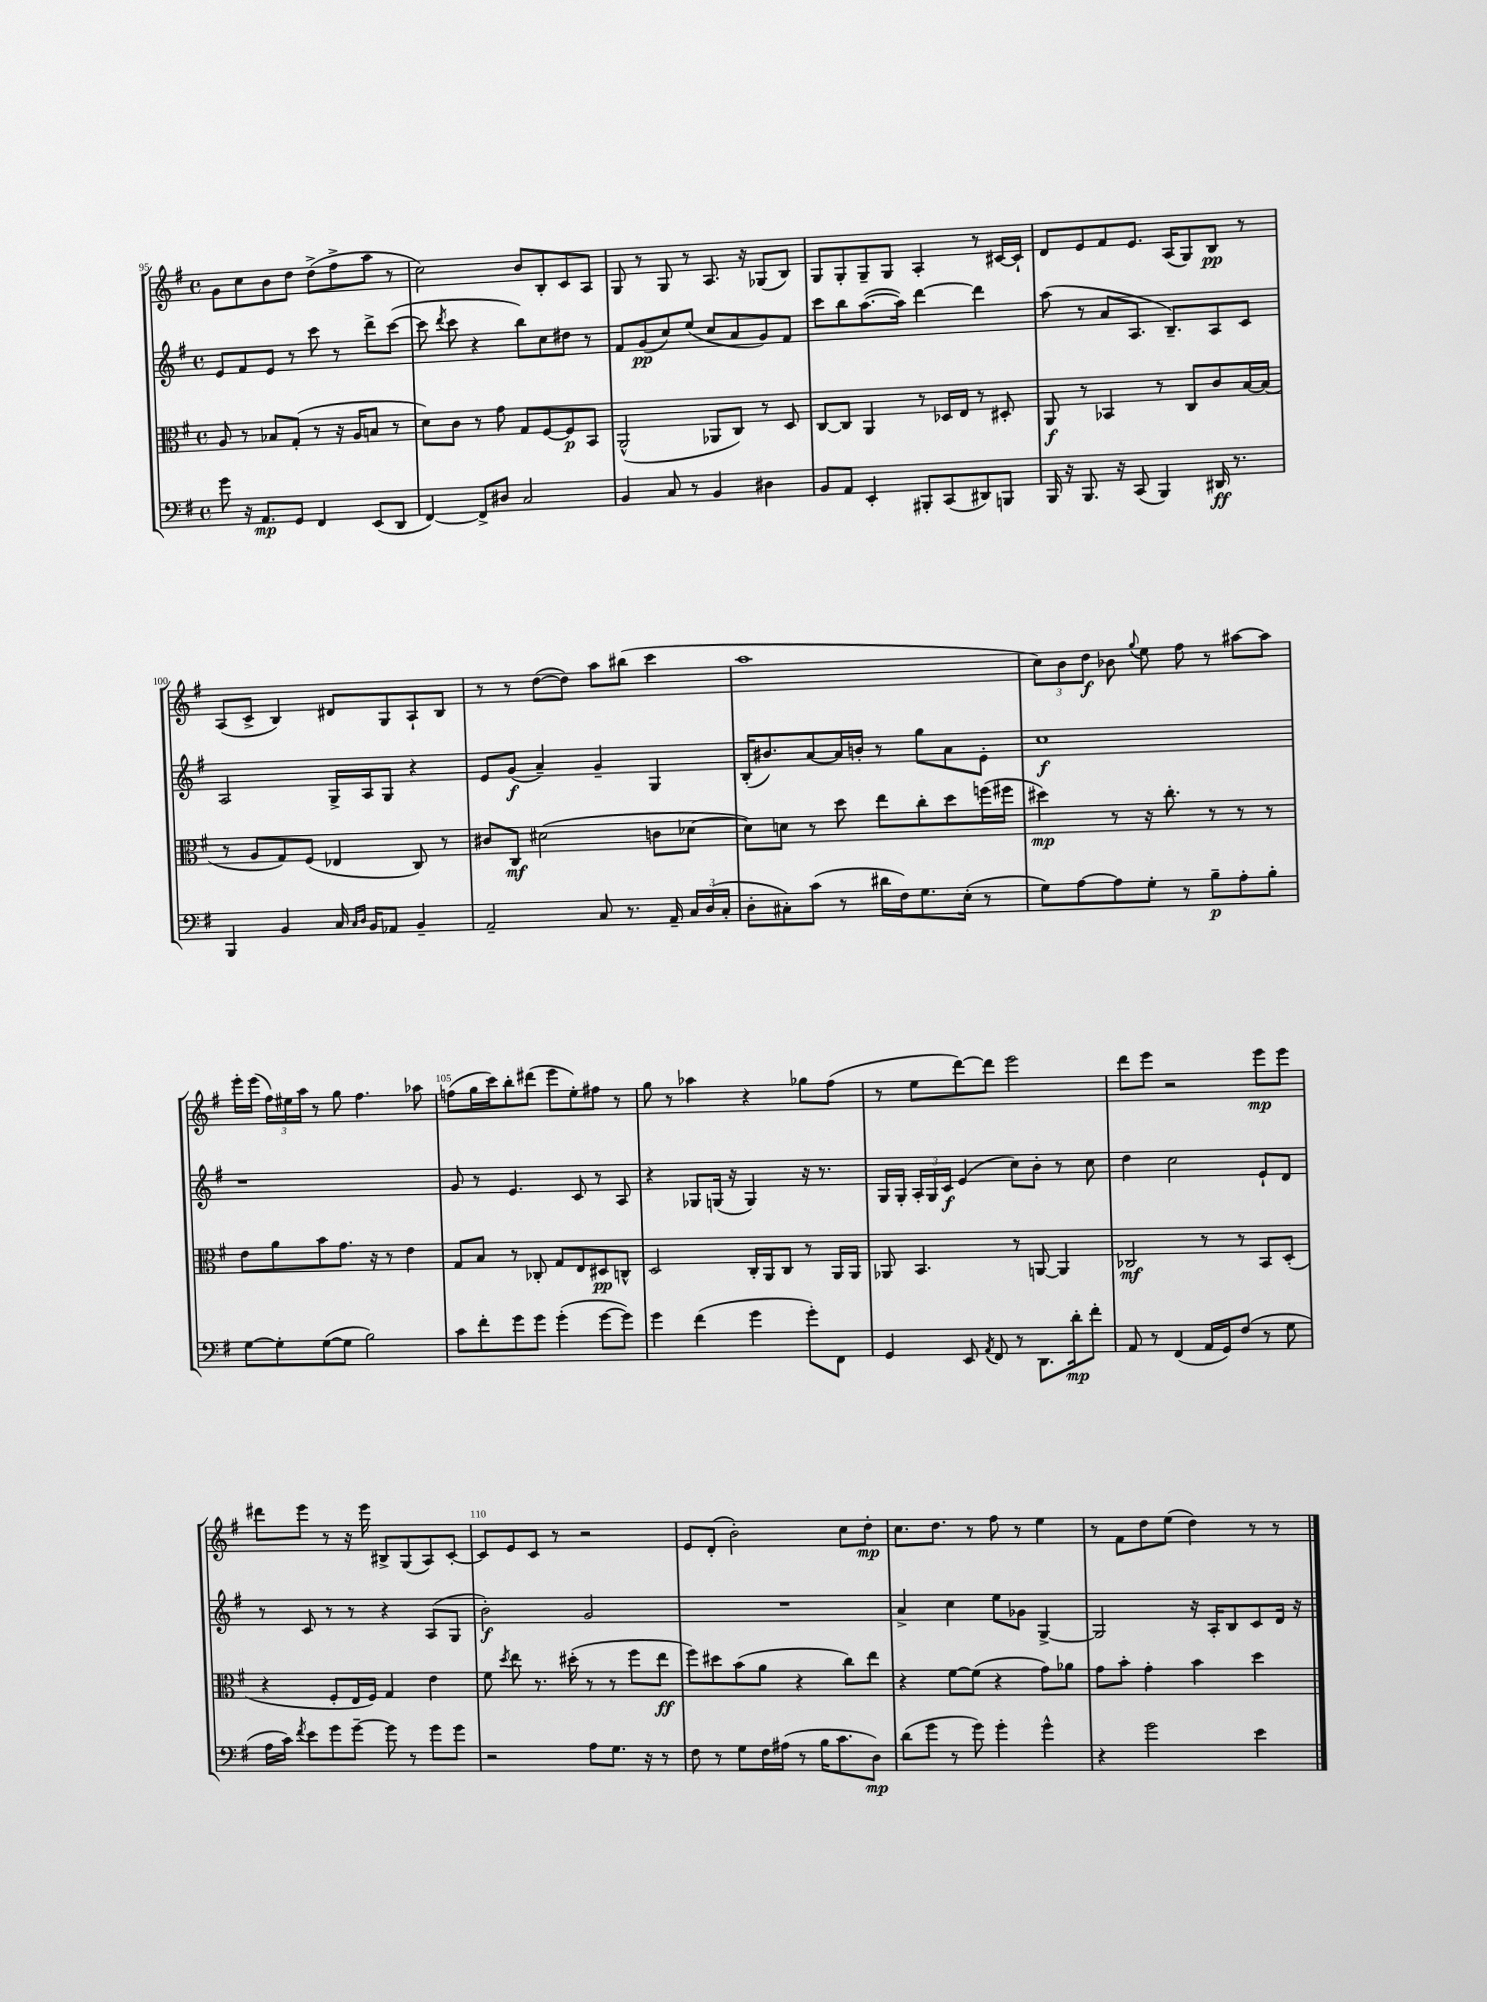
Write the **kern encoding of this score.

**kern	**dynam	**kern	**dynam	**kern	**dynam	**kern	**dynam
*part4	*part4	*part3	*part3	*part2	*part2	*part1	*part1
*staff4	*staff4	*staff3	*staff3	*staff2	*staff2	*staff1	*staff1
*clefF4	*	*clefC3	*	*clefG2	*	*clefG2	*
*k[f#]	*	*k[f#]	*	*k[f#]	*	*k[f#]	*
*M4/4	*	*M4/4	*	*M4/4	*	*M4/4	*
*met(c)	*	*met(c)	*	*met(c)	*	*met(c)	*
=95	=95	=95	=95	=95	=95	=95	=95
8g\	.	8A/	.	8e/L	.	8g\L	.
16r	.	8r	.	8f#/	.	8cc\	.
8.AA/L	mp	.	.	.	.	.	.
.	.	8B-X/L	.	8e/J	.	8b\	.
8GG/J	.	(8G'/J	.	8r	.	8dd\J	.
4FF#/	.	8r	.	8ccc\	.	(8dd^\L	.
.	.	16r	.	8r	.	8ff#^\	.
.	.	16A/KL	.	.	.	.	.
(8EE/L	.	8Bn/J	.	8ddd^\L	.	8aa\J	.
8DD/J	.	8r	.	([8ccc\J	.	8r	.
=96	=96	=96	=96	=96	=96	=96	=96
[4FF#/)	.	8d\L)	.	8ccc\]	.	2cc\)	.
.	.	.	.	8qddd/	.	.	.
.	.	8c\J	.	8ccc\	.	.	.
8FF#^/L]	.	8r	.	4r	.	.	.
8D#X/J	.	8g\	.	.	.	.	.
2C/	.	8G/L	.	8bb\L)	.	8b/L	.
.	.	[8F#/	.	8cc\	.	8B'/	.
.	.	8F#/]	p	8dd#X\J	.	8c/	.
.	.	8BB/J	.	8r	.	8A/J	.
=97	=97	=97	=97	=97	=97	=97	=97
4BB/	.	(2AA^^/	.	8f#/L	.	8G/	.
.	.	.	.	(8g/	pp	8r	.
8C/	.	.	.	8cc/)	.	8G/	.
8r	.	.	.	(8ee/J	.	8r	.
4BB/	.	8AA-X/L	.	8cc/L	.	8.A/	.
.	.	8C/J)	.	8a/	.	.	.
.	.	.	.	.	.	16r	.
4D#X\	.	8r	.	8g/)	.	(8G-X/L	.
.	.	8D/	.	8f#/J	.	8B/J)	.
=98	=98	=98	=98	=98	=98	=98	=98
8BB/L	.	[8C/L	.	8ccc\L	.	8G/L	.
8AA/J	.	8C/J]	.	8bb\	.	8G'/	.
4EE'/	.	4AA/	.	([8.aa\	.	8G~/	.
.	.	.	.	.	.	8G/J	.
.	.	.	.	16aa\Jk])	.	.	.
8BBB#X'/L	.	8r	.	[4ddd\	.	4A'/	.
(8CC/	.	16D-X/LL	.	.	.	.	.
.	.	16E/JJ	.	.	.	.	.
8DD#X/)	.	8r	.	4ddd\]	.	8r	.
8BBBn/J	.	8D#X'/	.	.	.	[16c#X/LL	.
.	.	.	.	.	.	16c#`/JJ]	.
=99	=99	=99	=99	=99	=99	=99	=99
16BBB/	.	8AA/	f	(8aa\	.	8d/L	.
16r	.	.	.	.	.	.	.
8.BBB/	.	8r	.	8r	.	8e/	.
.	.	4BB-X/	.	8a/L	.	8f#/	.
16r	.	.	.	.	.	.	.
(8CC/	.	.	.	8.A/J	.	8.e/J	.
4BBB/)	.	8r	.	.	.	.	.
.	.	.	.	8.B~/L)	.	(16A/KL	.
.	.	8C/L	.	.	.	8G/)	.
16DD#X/	ff	8c/	.	8A/	.	8B/J	pp
8.r	.	.	.	.	.	.	.
.	.	[16B/L	.	8c/J	.	8r	.
.	.	(16B/JJ]	.	.	.	.	.
!!LO:LB:g=z
=100	=100	=100	=100	=100	=100	=100	=100
4BBB/	.	8r	.	2A/	.	(8A/L	.
.	.	8A/L	.	.	.	8c^/J	.
4BB/	.	8G/)	.	.	.	4B/)	.
.	.	(8F#/J	.	.	.	.	.
16C/	.	4E-X/	.	16G^/LL	.	8d#X/L	.
16qqC/LL	.	.	.	.	.	.	.
16qqD/JJ	.	.	.	.	.	.	.
16BB/KL	.	.	.	16A/J	.	.	.
8AA-X/J	.	.	.	8G/J	.	8G/	.
4BB~/	.	8C/)	.	4r	.	8A`/	.
.	.	8r	.	.	.	8B/J	.
=101	=101	=101	=101	=101	=101	=101	=101
2AA~/	.	8c#X/L	.	8e/L	.	8r	.
.	.	8C/J	mf	(8g/J	f	8r	.
.	.	(2d#X\	.	4a~/)	.	([8dd\L	.
.	.	.	.	.	.	8dd\J])	.
8C/	.	.	.	4g~/	.	8aa\L	.
8.r	.	.	.	.	.	(8bb#X\J	.
.	.	8cn\L	.	4G/	.	4ccc\	.
16AA~/	.	.	.	.	.	.	.
24C/LL	.	[8d-X\J	.	.	.	.	.
(24D/	.	.	.	.	.	.	.
24C'/JJ	.	.	.	.	.	.	.
=102	=102	=102	=102	=102	=102	=102	=102
8D'\L	.	8d-\L])	.	(16B'/KL	.	1aa	.
.	.	.	.	8.b#X/)	.	.	.
8C#X'\)	.	8dn\J	.	.	.	.	.
(8c\J	.	8r	.	[8a/	.	.	.
8r	.	8dd\	.	16a/L]	.	.	.
.	.	.	.	16bn'/JJ	.	.	.
16d#X\LL	.	8ee\L	.	8r	.	.	.
16F#\J)	.	.	.	.	.	.	.
8.G\	.	8cc'\	.	8gg\L	.	.	.
.	.	8dd\	.	8a\	.	.	.
(16E'\Jk	.	.	.	.	.	.	.
8r	.	(16ffn\L	.	8e'\J	.	.	.
.	.	16ff#X\JJ	.	.	.	.	.
=103	=103	=103	=103	=103	=103	=103	=103
8G\L)	.	4dd#X\)	mp	1cc	f	12cc\L)	.
.	.	.	.	.	.	12b\	.
[8A\	.	.	.	.	.	.	.
.	.	.	.	.	.	12dd\J	f
8A\]	.	8r	.	.	.	8b-X\	.
.	.	.	.	.	.	8qqgg/	.
8G'\J	.	16r	.	.	.	8ee\	.
.	.	8.cc'\	.	.	.	.	.
8r	.	.	.	.	.	8ff#\	.
8B~\L	p	8r	.	.	.	8r	.
8A'\	.	8r	.	.	.	[8aa#X\L	.
8B'\J	.	8r	.	.	.	8aa#\J]	.
!!LO:LB:g=z
=104	=104	=104	=104	=104	=104	=104	=104
[8G\L	.	8e\L	.	1r	.	16eee'\LL	.
.	.	.	.	.	.	(16eee\JJ	.
8G'\]	.	8a\	.	.	.	24ff#\LL)	.
.	.	.	.	.	.	24ee#X\	.
.	.	.	.	.	.	24aa\JJ	.
([8G\	.	8b\	.	.	.	8r	.
8G\J]	.	8.g\J	.	.	.	8gg\	.
2B\)	.	.	.	.	.	4.ff#\	.
.	.	16r	.	.	.	.	.
.	.	8r	.	.	.	.	.
.	.	4e\	.	.	.	.	.
.	.	.	.	.	.	8aa-X\	.
=105	=105	=105	=105	=105	=105	=105	=105
8c\L	.	8G/L	.	8g/	.	(8ffn\L	.
8f#'\	.	8B/J	.	8r	.	16gg\L	.
.	.	.	.	.	.	16ccc\J)	.
8g\	.	8r	.	4.e/	.	8bb'\	.
8g\J	.	8C-X'/	.	.	.	(8ddd#X\J	.
(4g'\	.	8G/L	.	.	.	8eee\L	.
.	.	8E/	.	8c/	.	8ee'\)	.
[8g\L	.	8D#X/	pp	8r	.	8ff#X\J	.
8g\J])	.	8Cn^^/J	.	8A/	.	8r	.
=106	=106	=106	=106	=106	=106	=106	=106
4g\	.	2D/	.	4r	.	8gg\	.
.	.	.	.	.	.	8r	.
(4f#\	.	.	.	8G-X/L	.	4aa-X\	.
.	.	.	.	(16Gn/Jk	.	.	.
.	.	.	.	16r	.	.	.
4g\	.	16C'/LL	.	4G/)	.	4r	.
.	.	16AA/J	.	.	.	.	.
.	.	8C/J	.	.	.	.	.
8g'\L)	.	8r	.	16r	.	8gg-X\L	.
.	.	.	.	8.r	.	.	.
8FF#\J	.	16AA/LL	.	.	.	(8ff#\J	.
.	.	16AA/JJ	.	.	.	.	.
=107	=107	=107	=107	=107	=107	=107	=107
4GG/	.	8AA-X/	.	16G/LL	.	8r	.
.	.	.	.	16G'/JJ	.	.	.
.	.	4.BB/	.	24A'/LL	.	8ee\L	.
.	.	.	.	24G/	.	.	.
.	.	.	.	24c/JJ	f	.	.
8EE/	.	.	.	(4e/	.	[8ddd\)	.
8qAA/	.	.	.	.	.	.	.
8FF#/	.	.	.	.	.	8ddd\J]	.
8r	.	8r	.	8cc\L)	.	2eee\	.
8.DD\L	.	[8AAn/	.	8b'\J	.	.	.
.	.	4AA/]	.	8r	.	.	.
16d'\k	mp	.	.	.	.	.	.
8f#'\J	.	.	.	8cc\	.	.	.
=108	=108	=108	=108	=108	=108	=108	=108
8AA/	.	2C-X/	mf	4dd\	.	8ddd\L	.
8r	.	.	.	.	.	8eee\J	.
(4FF#/	.	.	.	2cc\	.	2r	.
16AA/LL	.	8r	.	.	.	.	.
16GG/J)	.	.	.	.	.	.	.
(8F#/J	.	8r	.	.	.	.	.
8r	.	8BB/L	.	8e`/L	.	8eee\L	mp
8G\	.	(8D'/J	.	8d/J	.	8eee\J	.
!!LO:LB:g=z
=109	=109	=109	=109	=109	=109	=109	=109
16A\LL	.	4r	.	8r	.	8ddd#X\L	.
16c\JJ)	.	.	.	.	.	.	.
8qf#/	.	.	.	.	.	.	.
8e\L	.	.	.	8c/	.	8eee\J	.
8g\	.	8F#'/L	.	8r	.	8r	.
[8g~\J	.	16E/L	.	8r	.	16r	.
.	.	16F#/JJ)	.	.	.	16eee\	.
8g\]	.	4G/	.	4r	.	8B#X^/L	.
8r	.	.	.	.	.	(8G/	.
8g\L	.	4e\	.	(8A/L	.	8A/)	.
8g\J	.	.	.	8G/J	.	[8c'/J	.
=110	=110	=110	=110	=110	=110	=110	=110
2r	.	8f#\	.	2b'\)	f	8c/L]	.
.	.	8qdd/	.	.	.	.	.
.	.	8ee\	.	.	.	8e/	.
.	.	8.r	.	.	.	8c/J	.
.	.	.	.	.	.	8r	.
.	.	(16dd#X'\	.	.	.	.	.
8A\L	.	8r	.	2g/	.	2r	.
8.G\J	.	8r	.	.	.	.	.
.	.	8ff#\L	.	.	.	.	.
16r	.	.	.	.	.	.	.
8r	.	8ee\J	ff	.	.	.	.
=111	=111	=111	=111	=111	=111	=111	=111
8F#\	.	8ff#\L)	.	1r	.	8e/L	.
8r	.	8dd#X\	.	.	.	(8d'/J	.
8G\L	.	(8b\	.	.	.	2b'\)	.
16F#\L	.	8a\J	.	.	.	.	.
(16A#X\JJ	.	.	.	.	.	.	.
8r	.	4r	.	.	.	.	.
16B\KL	.	.	.	.	.	.	.
8.c\	.	.	.	.	.	.	.
.	.	8cc\L)	.	.	.	8cc\L	.
8D\J)	mp	8ee\J	.	.	.	8dd'\J	mp
=112	=112	=112	=112	=112	=112	=112	=112
(8d\L	.	4r	.	4a^/	.	8.cc\L	.
8g\J	.	.	.	.	.	.	.
.	.	.	.	.	.	8.dd\J	.
8r	.	[8f#\L	.	4cc\	.	.	.
8g\)	.	(8f#\J]	.	.	.	8r	.
4g'\	.	4r	.	8ee\L	.	8ff#\	.
.	.	.	.	8g-X\J	.	8r	.
4g^^\	.	8g\L)	.	[4G^/	.	4ee\	.
.	.	8a-X\J	.	.	.	.	.
=113	=113	=113	=113	=113	=113	=113	=113
4r	.	8g\L	.	2G/]	.	8r	.
.	.	8b'\J	.	.	.	8f#\L	.
2g\	.	4g'\	.	.	.	8dd\	.
.	.	.	.	.	.	(8ee\J	.
.	.	4b\	.	16r	.	4dd\)	.
.	.	.	.	16A'/KL	.	.	.
.	.	.	.	8B/	.	.	.
4e\	.	4dd\	.	8c/	.	8r	.
.	.	.	.	16d/Jk	.	8r	.
.	.	.	.	16r	.	.	.
==	==	==	==	==	==	==	==
*-	*-	*-	*-	*-	*-	*-	*-
